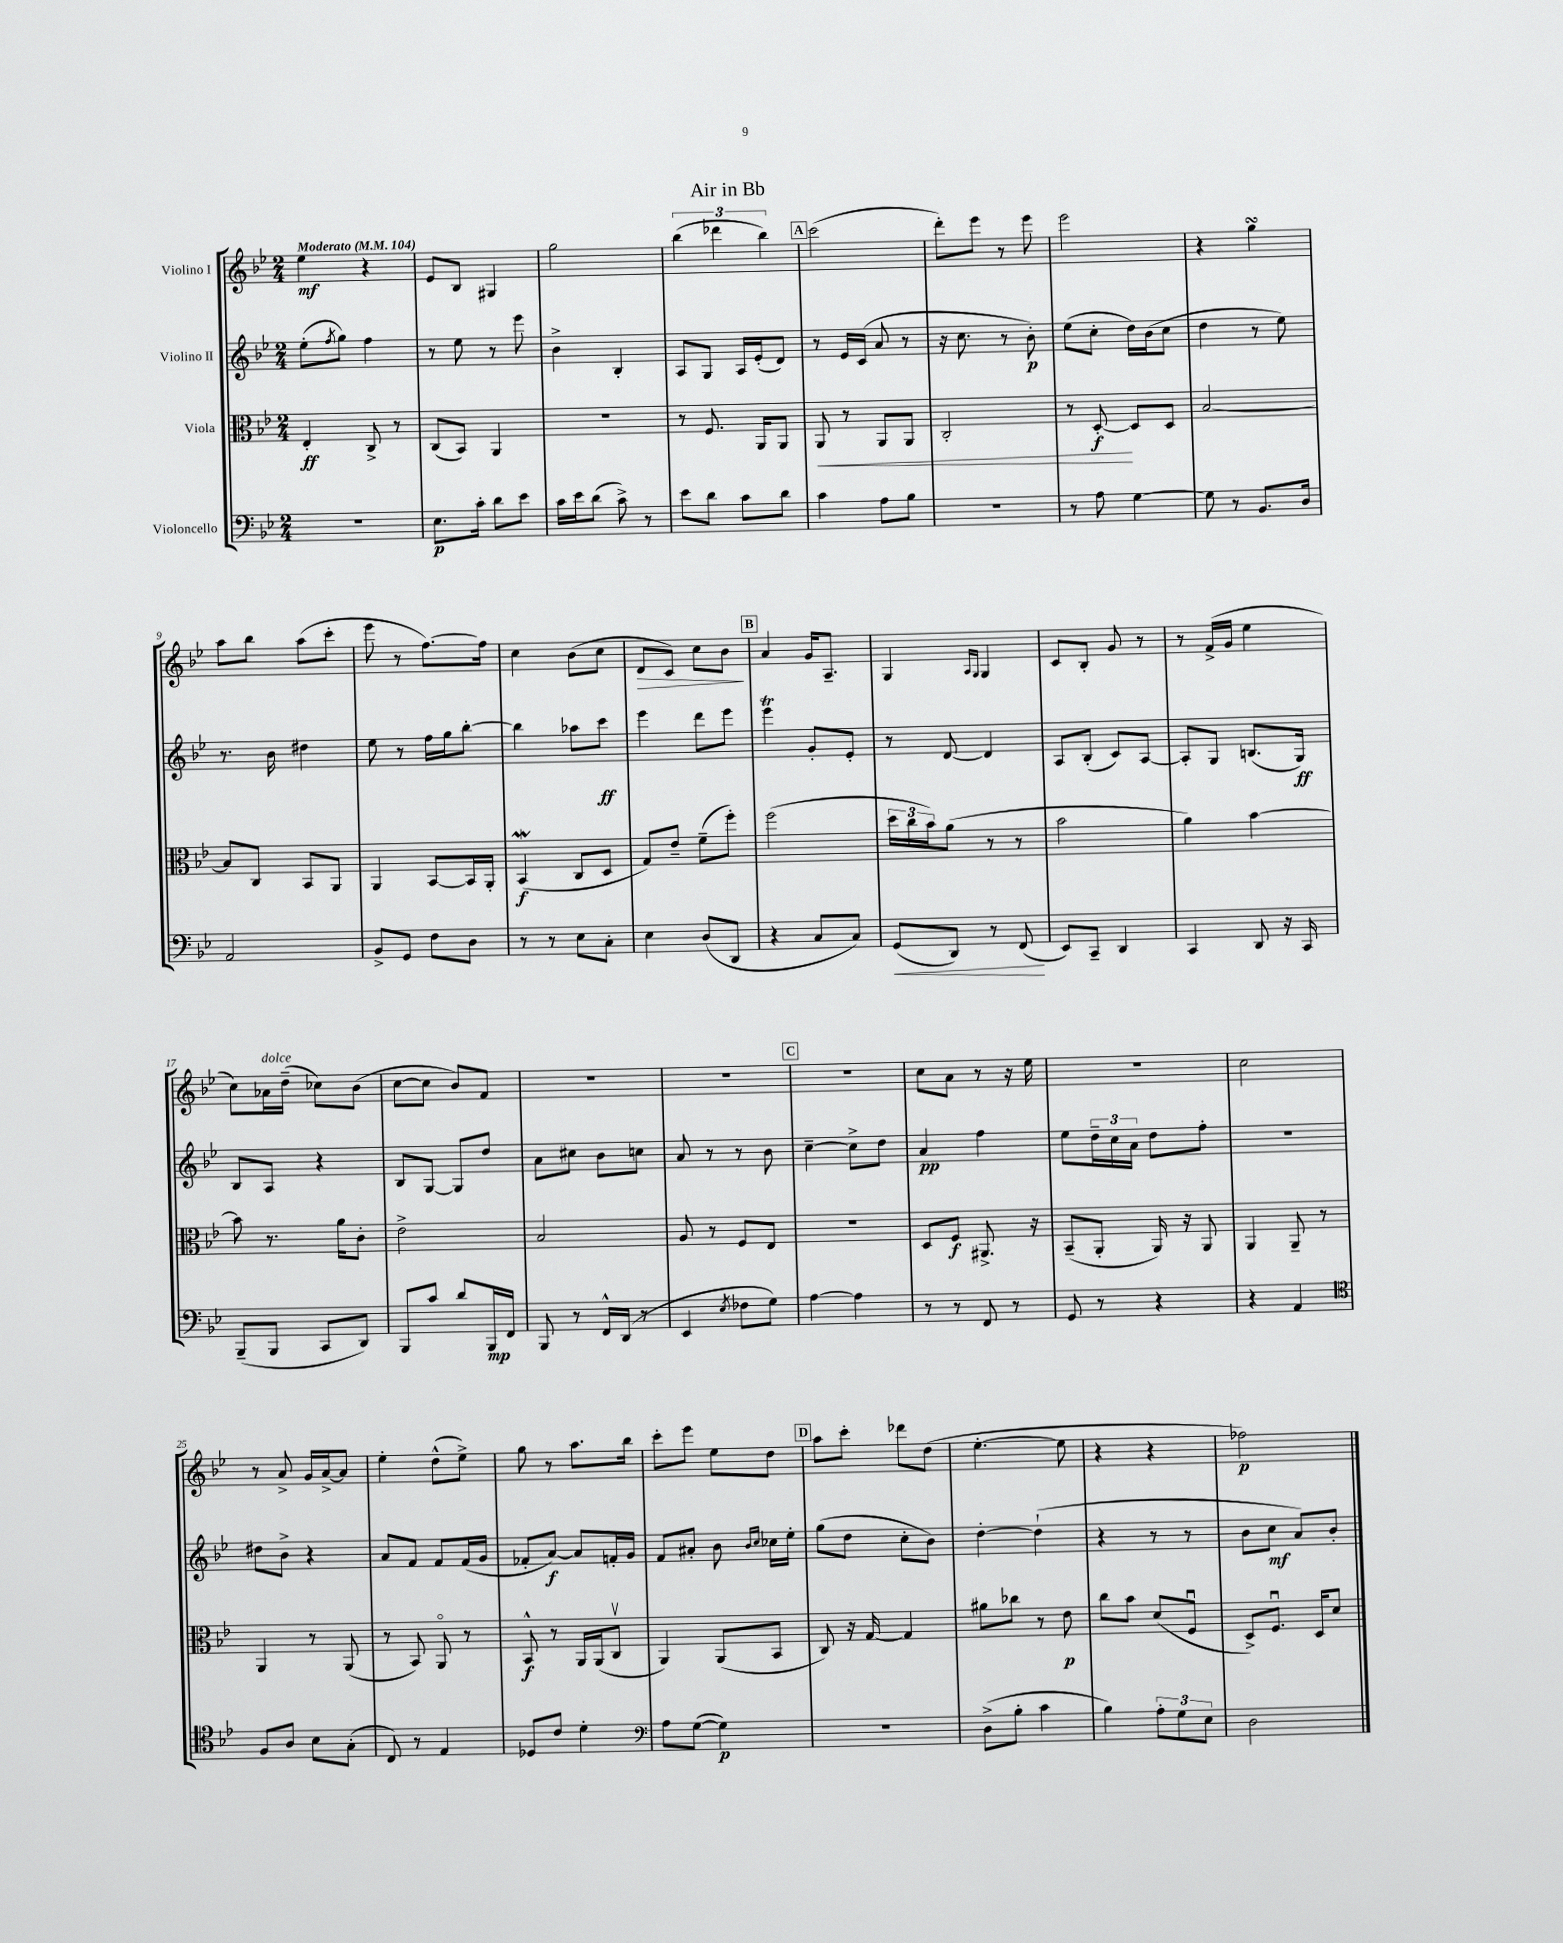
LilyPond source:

\header { title = "Air in Bb" }
<<
\new StaffGroup <<
\new Staff = "s0" \with { instrumentName = "Violino I" } {
    \clef treble \key bes \major \numericTimeSignature \time 2/4 \tempo "Moderato" 4 = 104
    ees''4\mf r4 |
    ees'8 bes8 gis4 |
    g''2 |
    \tuplet 3/2 { bes''4( des'''4 bes''4) } |
    \mark \markup { \box "A" } c'''2( |
    d'''8-.) ees'''8 r8 ees'''8 |
    ees'''2 |
    r4 g''4\turn |
    a''8 bes''8 a''8( c'''8-. |
    ees'''8 r8 f''8.~) f''16 |
    c''4 bes'8( c''8 |
    d'8\> c'8) c''8 bes'8\! |
    \mark \markup { \box "B" } a'4 g'16 a8.-- |
    g4 \grace { a16 g16 } g4 |
    c'8 bes8-. g'8 r8 |
    r8 f'16->( g'16 ees''4 |
    c''8) aes'16^\markup { \italic "dolce" } d''16--( ces''8) bes'8( |
    c''8~ c''8 bes'8) f'8 |
    R2 |
    R2 |
    \mark \markup { \box "C" } r2 |
    c''8 a'8 r8 r16 ees''16 |
    R2 |
    c''2 |
    r8 a'8-> g'16 a'16~-> a'8 |
    ees''4-. d''8-^( ees''8->) |
    g''8 r8 a''8. bes''16 |
    c'''8-. ees'''8 ees''8 d''8 |
    \mark \markup { \box "D" } a''8 c'''8-. des'''8 d''8( |
    ees''4.~-. ees''8 |
    r4 r4 |
    fes''2\p) \bar "|." |
}
\new Staff = "s1" \with { instrumentName = "Violino II" } {
    \clef treble \key bes \major \numericTimeSignature \time 2/4
    ees''8-.( \acciaccatura { f''8 } g''8) f''4 |
    r8 ees''8 r8 ees'''8 |
    bes'4-> bes4-. |
    a8 g8 a16 ees'16-.( d'8) |
    \mark \markup { \box "A" } r8 ees'16 c'16( a'8 r8 |
    r16 c''8. r8 bes'8-.\p) |
    ees''8( c''8-. d''16) bes'16( c''8 |
    d''4 r8 ees''8) |
    r8. bes'16 dis''4 |
    ees''8 r8 f''16 g''16 bes''8~-. |
    bes''4 aes''8 c'''8\ff |
    ees'''4 d'''8 ees'''8 |
    \mark \markup { \box "B" } ees'''4\trill g'8-. ees'8-. |
    r8 d'8~ d'4 |
    a8 bes8-.( c'8) a8~ |
    a8-. g8 b8.( g16\ff) |
    bes8 a8 r4 |
    bes8 g8~ g8 d''8 |
    a'8 cis''8 bes'8 c''8 |
    a'8 r8 r8 bes'8 |
    \mark \markup { \box "C" } c''4~-- c''8-> d''8 |
    a'4\pp f''4 |
    ees''8 \tuplet 3/2 { d''16-- c''16 a'16 } d''8 f''8-. |
    r2 |
    dis''8 bes'8-> r4 |
    a'8 f'8 f'8 f'16( g'16 |
    fes'8-. a'8~\f) a'8 f'16-. g'16 |
    f'8 ais'8-. bes'8 \grace { bes'16 c''16 } ces''16 ees''16-. |
    \mark \markup { \box "D" } g''8( d''8 c''8-. bes'8) |
    d''4~-. d''4-!( |
    r4 r8 r8 |
    bes'8 c''8\mf a'8) bes'8-. \bar "|." |
}
\new Staff = "s2" \with { instrumentName = "Viola" } {
    \clef alto \key bes \major \numericTimeSignature \time 2/4
    ees4-.\ff c8-> r8 |
    c8( bes,8) a,4 |
    R2 |
    r8 f8. a,16 a,8 |
    \mark \markup { \box "A" } a,8\< r8 a,8 a,8 |
    c2-. |
    r8 d8~-.\f\! d8 d8 |
    bes2~ |
    bes8 c8 bes,8 a,8 |
    a,4 bes,8~ bes,16 a,16-. |
    bes,4\mordent\f( c8 d8 |
    g8) ees'8-- f'8--( f''8-.) |
    \mark \markup { \box "B" } f''2( |
    \tuplet 3/2 { d''16 c''16 bes'16) } a'8( r8 r8 |
    bes'2 |
    a'4) bes'4~ |
    bes'8 r8. a'16 c'8-. |
    ees'2-> |
    bes2 |
    a8 r8 f8 ees8 |
    \mark \markup { \box "C" } r2 |
    d8 f8\f ais,8.-> r16 |
    bes,8--( a,8-. a,16) r16 a,8 |
    a,4 a,8-- r8 |
    a,4 r8 a,8( |
    r8 bes,8) a,8\flageolet r8 |
    bes,8-^\f r8 a,16 a,16( c8\upbow |
    a,4) a,8( bes,8 |
    \mark \markup { \box "D" } c8) r16 g16~ g4 |
    ais'8 ces''8 r8 ees'8\p |
    c''8 bes'8 d'8( f8\downbow |
    d8->) f8.\downbow d16 d'8 \bar "|." |
}
\new Staff = "s3" \with { instrumentName = "Violoncello" } {
    \clef bass \key bes \major \numericTimeSignature \time 2/4
    R2 |
    ees8.\p c'16-. d'8 ees'8 |
    c'16 ees'16 d'8( c'8->) r8 |
    ees'8 d'8 c'8 d'8 |
    \mark \markup { \box "A" } c'4 a8 bes8 |
    r2 |
    r8 a8 g4~ |
    g8 r8 bes,8. d16 |
    a,2 |
    bes,8-> g,8 f8 d8 |
    r8 r8 ees8 c8-. |
    ees4 d8( d,8 |
    \mark \markup { \box "B" } r4 c8 c8) |
    g,8\<( d,8) r8 f,8\!( |
    ees,8) c,8-- d,4 |
    c,4 d,8 r16 c,16 |
    bes,,8--( bes,,8 c,8 d,8) |
    bes,,8 c'8 d'8 bes,,16\mp f,16 |
    bes,,8 r8 f,16-^ d,16( r8 |
    ees,4 \acciaccatura { ees8 } fes8 g8) |
    \mark \markup { \box "C" } a4~ a4 |
    r8 r8 f,8 r8 |
    g,8 r8 r4 |
    r4 a,4 |
    \clef tenor f8 a8 bes8 g8-.( |
    c8) r8 ees4 |
    des8 c'8 d'4-. |
    \clef bass a8 g8~( g4\p) |
    \mark \markup { \box "D" } R2 |
    d8->( bes8-. c'4 |
    bes4) \tuplet 3/2 { a8-. g8 ees8 } |
    d2 \bar "|." |
}
>>
>>
